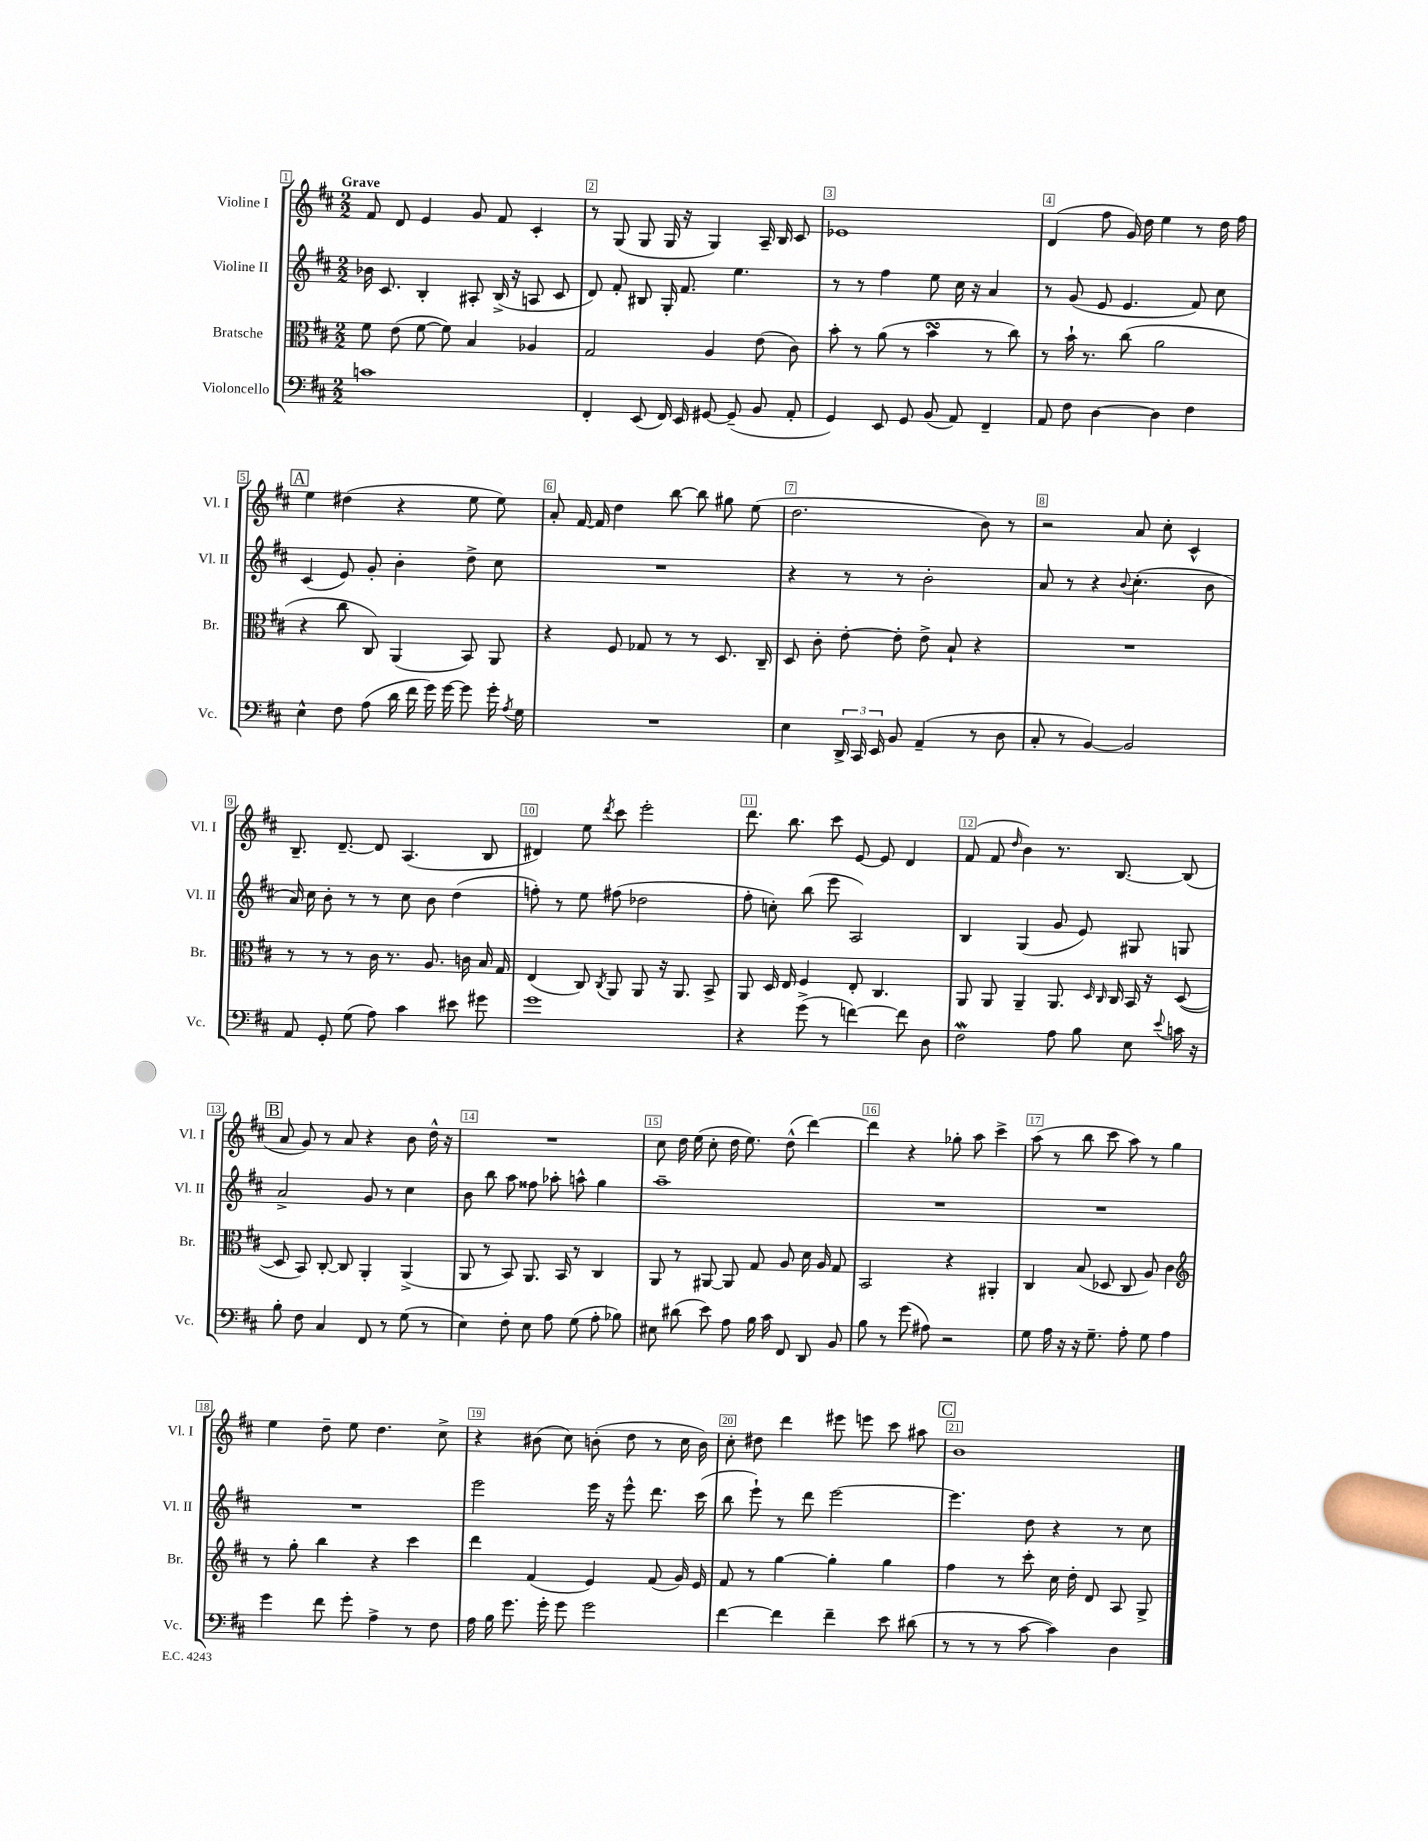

**kern	**kern	**kern	**kern
*staff4	*staff3	*staff2	*staff1
*clefF4	*clefC3	*clefG2	*clefG2
*k[f#c#]	*k[f#c#]	*k[f#c#]	*k[f#c#]
*M2/2	*M2/2	*M2/2	*M2/2
1c	8f#	16b-	8f#
.	.	8.c#	.
.	(8e	.	8d
.	[8f#	4B'	4e
.	8f#])	.	.
.	4B	8A#'	8g
.	.	(16B^	8f#
.	.	16r	.
.	4A-	8A	4c#'
.	.	8c#	.
=	=	=	=
4FF#'	2G	8d)	8r
.	.	8f#'	(8G
(8EE	.	8B#	8G
16FF#)	.	16G'	16G
16EE	.	8.f#	16r
[8GG#	4A	.	4G)
(8GG#~]	.	4.ee	.
8BB	(8e	.	16A~
.	.	.	16B
8AA'	8c#)	.	8c#
=	=	=	=
4GG)	8b'	8r	1e-
.	8r	8r	.
8EE	(8a	4ff#	.
8GG	8r	.	.
(8BB	4b	8ee	.
8AA)	.	16cc#	.
.	.	16r	.
4FF#~	8r	4a	.
.	8cc#)	.	.
=	=	=	=
8AA	8r	8r	(4d
8F#	16b`	(8g	.
.	8.r	.	.
[4D	.	8e	8ff#
.	(8cc#	4.e	16g)
.	.	.	16dd
4D]	2a	.	4ee
4F#	.	8f#)	8r
.	.	8cc#	16dd
.	.	.	16ff#
=	=	=	=
4E^^	4r	(4c#	4ee
8F#	8cc#	8e)	(4dd#
(8A	8C#)	8g'	.
16d	(4AA	4b'	4r
16f#	.	.	.
16g)	.	.	.
[16g	.	.	.
8g]	8BB)	8dd^	8ee
16g'	8AA	8cc#	8ee)
8qA	.	.	.
16G	.	.	.
=	=	=	=
1r	4r	1r	8a'
.	.	.	[16f#
.	.	.	16f#]
.	8F#	.	4dd
.	8G-	.	.
.	8r	.	[8bb
.	8r	.	8bb]
.	8.D	.	8gg#
.	.	.	(8ee
.	16C#~	.	.
=	=	=	=
4E	8D	4r	2.dd
.	8c#'	.	.
24DD^	[8e'	8r	.
24CC#	.	.	.
24EE	.	.	.
8BB	8e']	8r	.
(4AA~	8e^	2b'	.
.	8B`	.	.
8r	4r	.	8b)
8D	.	.	8r
=	=	=	=
8C#'	1r	8a	2r
8r	.	8r	.
[4BB)	.	4r	.
.	.	8qqb	.
2BB]	.	(4.cc#'	8a
.	.	.	8cc#'
.	.	.	4c#^^
.	.	8b	.
=	=	=	=
8AA	8r	16a)	8.B~
.	.	16cc#	.
8GG'	8r	8b'	.
.	.	.	[8.d~
(8G	8r	8r	.
8A)	16c#	8r	8d]
.	8.r	.	.
4c#	.	8cc#	(4.A
.	8.A	8b	.
8e#	.	(4dd	.
.	16c	.	.
8g#	16B	.	8B
.	16G	.	.
=	=	=	=
1g	(4E	8ff')	4d#)
.	.	8r	.
.	8C#)	8ee	8ee
.	8qC#	.	8qddd
.	8AA	(8ff#	8ccc#
.	8AA	2dd-	2eee'
.	16r	.	.
.	8.AA	.	.
.	8BB^	.	.
=	=	=	=
4r	8AA	8ff#'	8.ddd
.	16D	8cc')	.
.	16E	.	8.bb
(8g^	4F#	(8bb	.
8r	.	8eee	8ccc#
[4f)	8E'	2A)	[8e
.	4.C#	.	8e]
8f]	.	.	4d
8D	.	.	.
=	=	=	=
2F#	8AA	4B	(8f#
.	8AA	.	8f#
.	.	.	16qqdd
.	4AA~	(4G	4b)
8A	8.AA	8g	8.r
8B	.	8e)	.
.	16qqD	.	.
.	16qqC#	.	.
.	16C#	.	[8.B
8E	16BB	8G#	.
.	16r	.	.
8qqe	.	.	.
16c	([8D	8G	(8B]
16r	.	.	.
=	=	=	=
8B'	8D]	2a^	8a
8F#	8BB)	.	8g)
4C#	[8C#'	.	8r
.	8C#]	.	8a
8FF#	4AA'	8g	4r
8r	.	8r	.
(8G	(4AA^	4cc#	8b
8r	.	.	16dd^^
.	.	.	16r
=	=	=	=
4E)	8AA	8b	1r
.	8r	8bb	.
8F#'	8BB)	8aa	.
8E	8.AA	8ff##	.
8A	.	8aa-'	.
.	16BB	.	.
(8G	8r	8aa^^	.
8A'	4C#	4gg	.
8B-)	.	.	.
=	=	=	=
8E#	8AA	1aa~	8cc#
(8d#	8r	.	16dd
.	.	.	(16ee
8e)	[8AA#	.	8cc#'
8A	8AA#]	.	16dd
.	.	.	8.ee)
16B	8G	.	.
16c#	.	.	.
8FF#	8A	.	(8dd^^
8DD	16d	.	[4ddd)
.	16A	.	.
8BB	8G	.	.
=	=	=	=
8B	2BB	1r	4ddd]
8r	.	.	.
(8g	.	.	4r
8A#)	.	.	.
2r	4r	.	8gg-'
.	.	.	8aa
.	4AA#'	.	4ccc#^
=	=	=	=
8G	4C#	1r	(8aa
16A	.	.	8r
16r	.	.	.
16r	(8B	.	8bb
8.G~	.	.	.
.	8D-	.	8ccc#
8A'	8C#	.	8aa)
8G	8A)	.	8r
4A	4c#	.	4gg
=	=	=	=
*	*clefG2	*	*
4g	8r	1r	4ee
.	8gg'	.	.
8f#	4bb	.	8dd~
8g'	.	.	8ee
4A^	4r	.	4.dd
8r	4ccc#	.	.
8F#	.	.	8cc#^
=	=	=	=
16A	4ddd	2eee	4r
16B	.	.	.
8.g	.	.	.
.	(4f#	.	(8b#
16g'	.	.	.
8g	.	.	8cc#)
2g	4e)	16eee	(8b'
.	.	16r	.
.	.	8eee^^	8dd
.	(8f#	8.ddd	8r
.	16g)	.	16cc#
.	16e	(16ccc#	16b)
=	=	=	=
[4f#	8f#	8bb	8cc#'
.	8r	8eee`)	8dd#
4f#]	[4gg	8r	4ddd
.	.	8ddd	.
4f#~	4gg']	[2eee	8eee#
.	.	.	8eee
8e	4gg	.	8ccc#
(8d#	.	.	8aa#
=	=	=	=
8r	4ff#	4.eee]	1b
8r	.	.	.
8r	8r	.	.
[8c#	8ccc#'	8dd	.
4c#])	16cc#	4r	.
.	16dd'	.	.
.	8d	.	.
4D	8A	8r	.
.	8G^	8cc#	.
==	==	==	==
*-	*-	*-	*-
